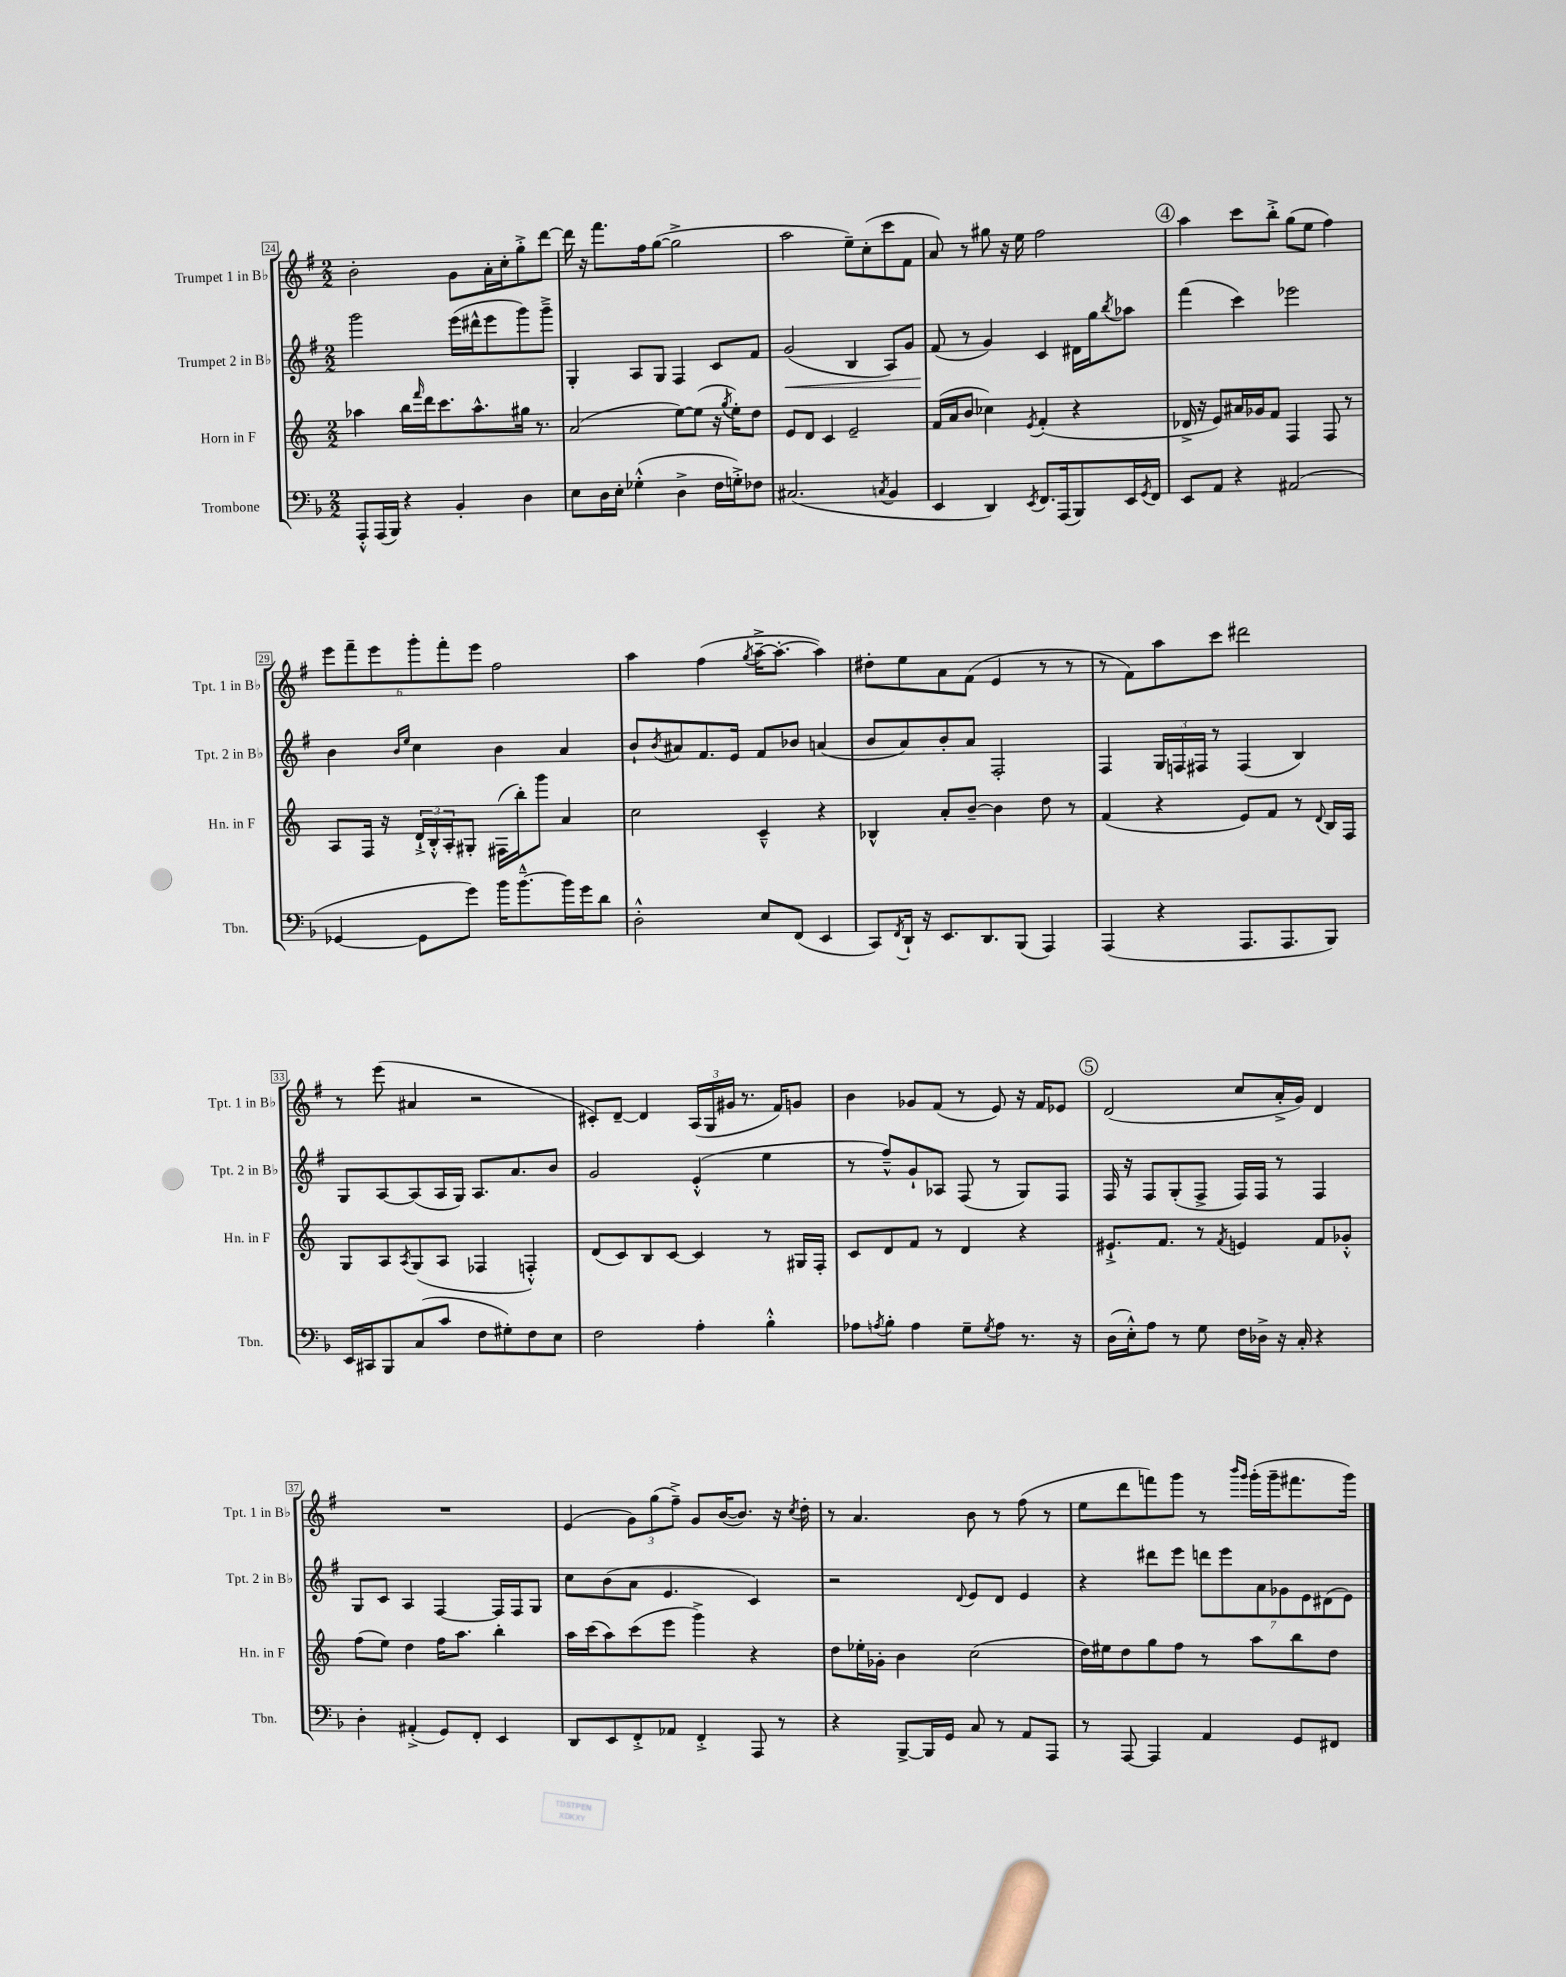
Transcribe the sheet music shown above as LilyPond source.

<<
\new StaffGroup <<
\new Staff = "s0" \with { instrumentName = "Trumpet 1 in Bb" shortInstrumentName = "Tpt. 1 in Bb" } {
    \clef treble \key g \major \numericTimeSignature \time 2/2
    b'2-. g'8 a'16-. c''16-. g''8-.-> d'''8~ |
    d'''16 r16 fis'''8. fis''16 g''8~( g''2-> |
    a''2 e''8--) c''8-.( c'''8 fis'8 |
    a'8) r8 gis''8 r16 e''16 fis''2 |
    \mark \markup { \circle "4" } a''4 c'''8 b''8-.-> g''8( e''8 fis''4) |
    \tuplet 6/4 { e'''8 fis'''8-- e'''8 g'''8-. fis'''8-. e'''8 } fis''2 |
    a''4 fis''4( \acciaccatura { g''8 } a''16~---> a''8.~-. a''4) |
    dis''8-. e''8 a'8 fis'8( e'4 r8 r8 |
    r8 fis'8) a''8 c'''8 dis'''2 |
    r8 e'''8( ais'4 r2 |
    cis'8-.) d'8~-- d'4 \tuplet 3/2 { a16( g16 gis'16 } r8. fis'16) g'8 |
    b'4 ges'8 fis'8( r8 e'8) r16 fis'16 ees'8 |
    \mark \markup { \circle "5" } d'2( c''8 a'16-.-> g'16) d'4 |
    R1 |
    e'4( \tuplet 3/2 { g'8) g''8( fis''8--->) } g'8 b'16~( b'8.) r16 \acciaccatura { c''8 } d''16-. |
    r8 a'4. b'8 r8 fis''8( r8 |
    e''8 d'''8 f'''8) g'''8 r8 \grace { b'''16 g'''16 } g'''16-.( g'''16-- fis'''8. g'''16) \bar "|." |
}
\new Staff = "s1" \with { instrumentName = "Trumpet 2 in Bb" shortInstrumentName = "Tpt. 2 in Bb" } {
    \clef treble \key g \major \numericTimeSignature \time 2/2
    g'''2 e'''16( dis'''16-^ e'''8 g'''8) g'''8---> |
    g4-. a8 g8 fis4 c'8 fis'8 |
    g'2\<( b4 a8) g'8 |
    fis'8\!( r8 g'4) c'4 dis'16 g''16 \acciaccatura { b''8 } aes''8 |
    \mark \markup { \circle "4" } fis'''4( c'''4) ees'''2 |
    b'4 \grace { b'16 e''16 } c''4 b'4 a'4 |
    b'8-! \acciaccatura { b'8 } ais'8 fis'8. e'16 fis'8 bes'8 a'4( |
    b'8 a'8) b'8-. a'8 fis2-. |
    fis4 \tuplet 3/2 { g16 f16 fis16 } r8 fis4( b4) |
    g8 a8~ a8( a16 g16) a8. a'8. b'8 |
    g'2 e'4-.-^( e''4 |
    r8 fis''8---^) g'8-! aes8 fis8( r8 g8) fis8 |
    \mark \markup { \circle "5" } fis16 r16 fis8 g8-.( fis8-> fis16) fis16 r8 fis4 |
    g8 c'8 a4 fis4~ fis16 fis16 g8 |
    c''8 b'8( a'8 e'4. c'4) |
    r2 \appoggiatura { d'8 } e'8 d'8 e'4 |
    r4 dis'''8 e'''8 \tuplet 7/4 { d'''8 e'''8 a'8 ges'8 e'8 dis'8( e'8) } \bar "|." |
}
\new Staff = "s2" \with { instrumentName = "Horn in F" shortInstrumentName = "Hn. in F" } {
    \clef treble \key c \major \numericTimeSignature \time 2/2
    aes''4 b''16 \grace { f'''16 } d'''16 c'''8. aes''8.-^ gis''16 r8. |
    a'2( e''8~) e''8( r16 \acciaccatura { g''8 } e''16-.) d''8 |
    e'8 d'8 c'4 e'2-- |
    f'16( a'16 b'8 ces''4) \acciaccatura { e'8 } f'4-.( r4 |
    \mark \markup { \circle "4" } des'16-> r16 e'8) ais'16 ges'16 f'8 f4 f8 r8 |
    a8 f16 r16 \tuplet 3/2 { d'16-!-> b16-.-^ a16-. } gis8-. fis16( b''16-.) g'''8 a'4 |
    c''2 c'4---^ r4 |
    bes4-^ a'8-. b'8~-- b'4 d''8 r8 |
    f'4( r4 e'8) f'8 r8 \appoggiatura { d'8 } b16 f16 |
    g8 a8 \acciaccatura { a8 } g8( a8 fes4 f4-.-^) |
    d'8( c'8) b8 c'8~ c'4 r8 gis16 f16-. |
    c'8 d'8 f'8 r8 d'4 r4 |
    \mark \markup { \circle "5" } eis'8.-!-> f'8. r8 \acciaccatura { f'8 } e'4 f'8 ges'8-.-^ |
    f''8( e''8) d''4 f''16 a''8. b''4-. |
    a''16 c'''16( a''8) c'''8( e'''8 g'''4->) r4 |
    d''8 ees''16-. ges'16-. b'4 c''2( |
    d''16) eis''16 d''8 g''8 f''8 r8 a''8 b''8 d''8 \bar "|." |
}
\new Staff = "s3" \with { instrumentName = "Trombone" shortInstrumentName = "Tbn." } {
    \clef bass \key f \major \numericTimeSignature \time 2/2
    a,,8-.-^ a,,16( bes,,16) r4 bes,4-. d4 |
    e8 d16 e16-. ges4-.-^( d4-> f16 g16-.->) fes8 |
    cis2.( \acciaccatura { c8 } bes,4 |
    e,4 d,4) \acciaccatura { e,8 } f,8. a,,16( bes,,8) e,16 \acciaccatura { g,8 } f,16 |
    \mark \markup { \circle "4" } e,8 a,8 r4 ais,2( |
    ges,4~ ges,8 g'8) bes'16 bes'8.~---^ bes'16 g'16 d'8 |
    d2-.-^ e8 f,8( e,4 |
    c,8) \acciaccatura { f,8 } d,16-! r16 e,8. d,8. bes,,8( a,,4) |
    a,,4( r4 a,,8. a,,8. bes,,8) |
    e,16 cis,16 bes,,8 c8( c'8 f8 gis8-.) f8 e8 |
    f2 a4-. bes4-.-^ |
    aes8 \acciaccatura { a8 } bes8-. a4 g8-- \acciaccatura { g8 } a8 r8. r16 |
    \mark \markup { \circle "5" } d16( e16-.-^) a8 r8 g8 f16 des16-> r16 c16-. r4 |
    d4-. ais,4-.->( g,8) f,8-. e,4 |
    d,8 e,8 f,8-.-> aes,8 f,4-.-> a,,8 r8 |
    r4 bes,,8~-> bes,,16 g,16 c8 r8 a,8 a,,8 |
    r8 a,,8~ a,,4 a,4 g,8 fis,8 \bar "|." |
}
>>
>>
\layout { \context { \Score currentBarNumber = #24 \override BarNumber.stencil = #(make-stencil-boxer 0.1 0.3 ly:text-interface::print) } }
